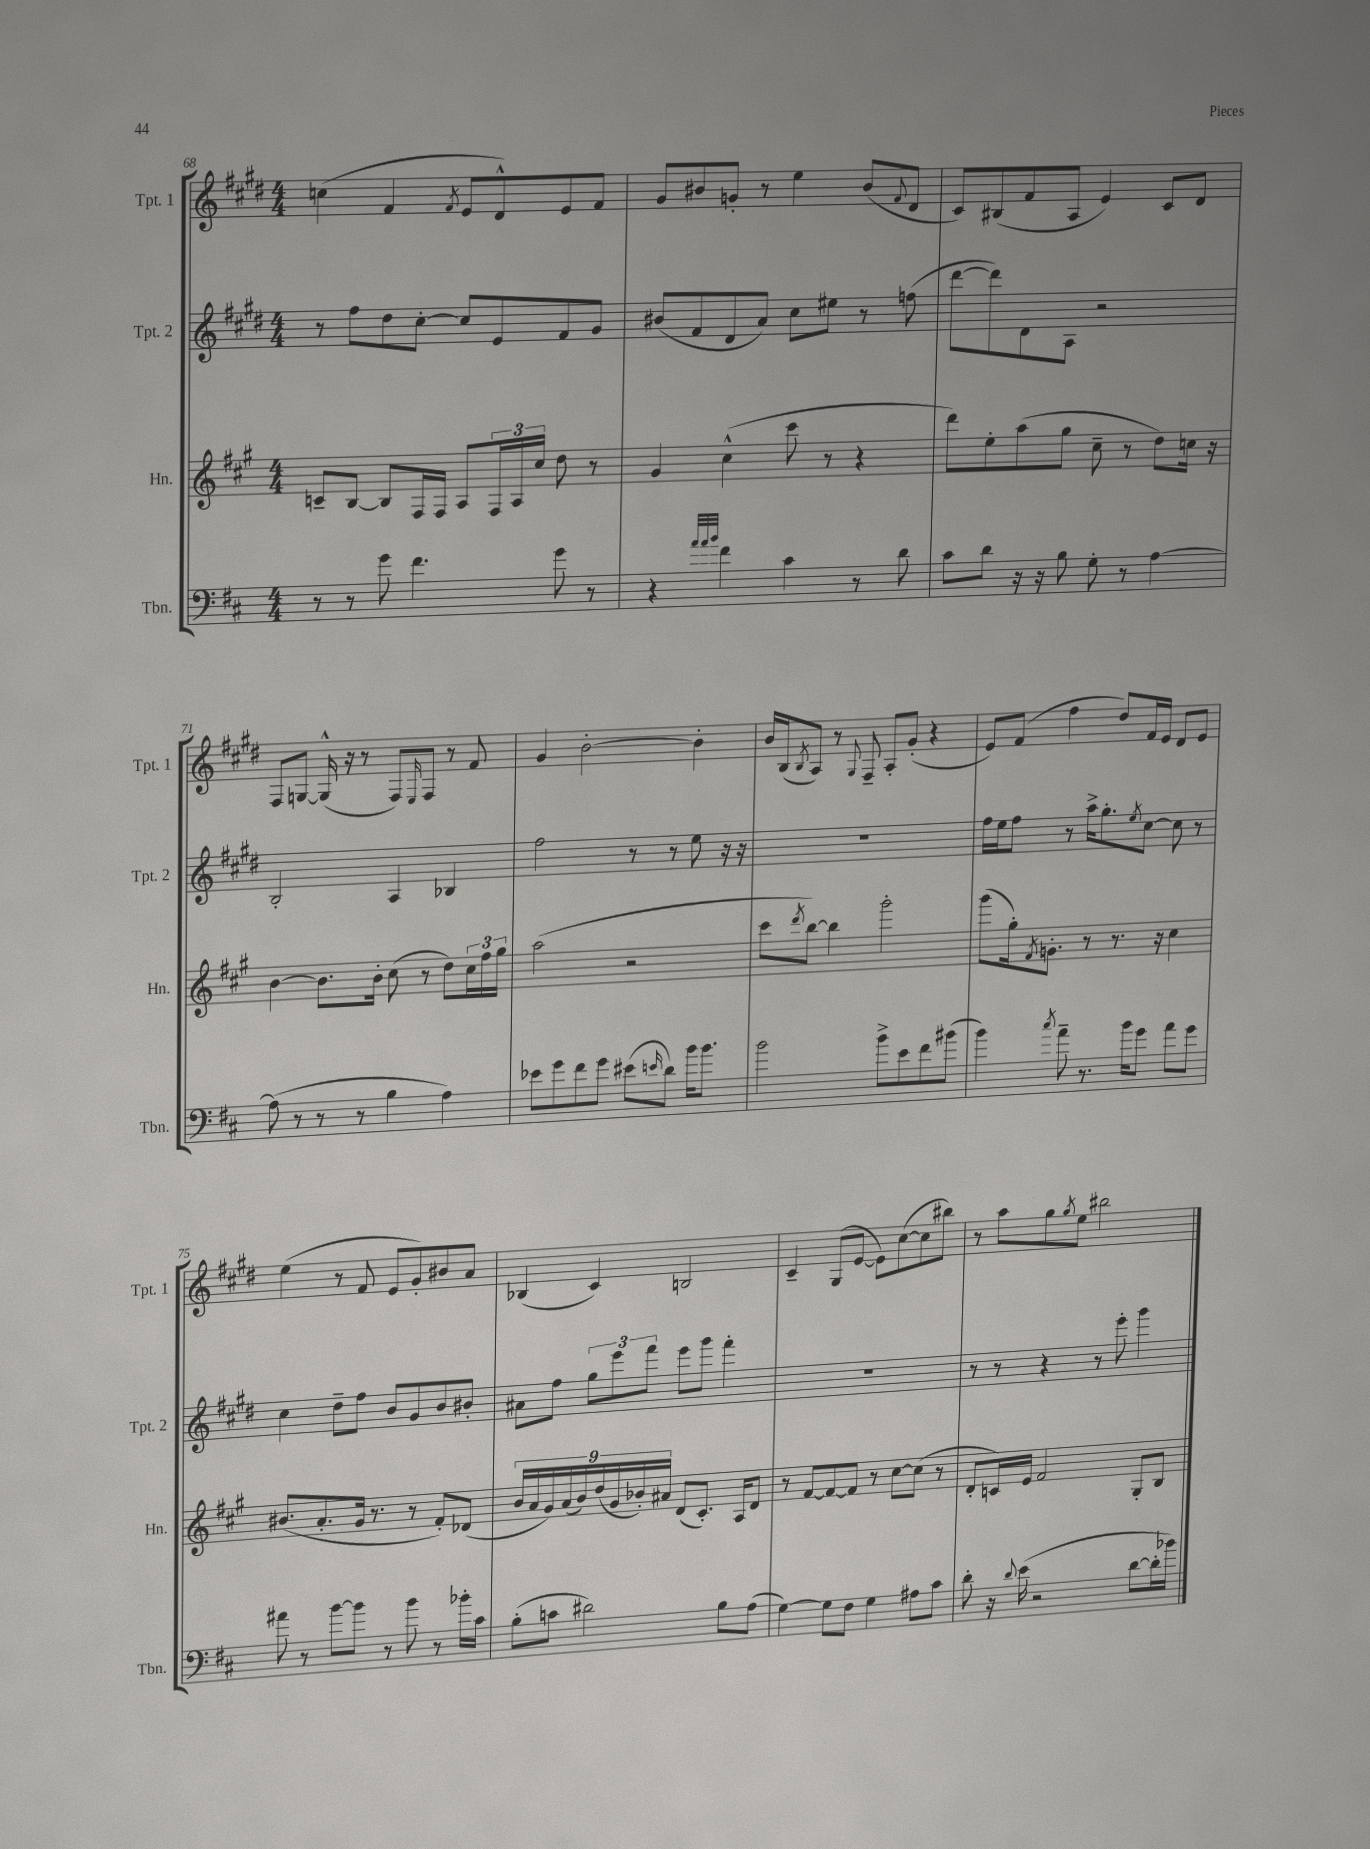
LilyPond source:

<<
\new StaffGroup <<
\new Staff = "s0" \with { instrumentName = "Tpt. 1" shortInstrumentName = "Tpt. 1" } {
    \clef treble \key e \major \numericTimeSignature \time 4/4
    c''4( fis'4 \acciaccatura { fis'8 } e'8 dis'8-^) e'8 fis'8 |
    gis'8 bis'8 g'8-. r8 e''4 bis'8( \appoggiatura { fis'8 } dis'8 |
    cis'8) bis8( fis'8 a8 e'4) cis'8 dis'8 |
    fis8 g8~ g16-^( r16 r8 fis8) \grace { e16 } fis8 r8 fis'8 |
    gis'4 b'2~-. b'4-. |
    b'16 b16( \acciaccatura { b8 } a8) r8 \appoggiatura { gis8 } fis8-- a8-. gis'8-.( r4 |
    e'8) fis'8( fis''4 dis''8) fis'16 e'16 dis'8 e'8 |
    e''4( r8 fis'8 e'8 gis'8-.) bis'8 a'8 |
    bes4( cis'4) b2 |
    cis'4-- gis8( e'8~ e'8) cis''8~( cis''8 bis''8) |
    r8 a''8 gis''8 \acciaccatura { gis''8 } e''8 bis''2 \bar "|." |
}
\new Staff = "s1" \with { instrumentName = "Tpt. 2" shortInstrumentName = "Tpt. 2" } {
    \clef treble \key e \major \numericTimeSignature \time 4/4
    r8 fis''8 dis''8 cis''8~-. cis''8 e'8 fis'8 gis'8 |
    bis'8( fis'8 dis'8 a'8) cis''8 eis''8 r8 f''8( |
    dis'''8~ dis'''8) dis'8 a8 r2 |
    b2-. a4 bes4 |
    fis''2 r8 r8 e''8 r16 r16 |
    R1 |
    fis''16 e''16 fis''8 r8 a''16-> gis''8.-. \acciaccatura { e''8 } cis''8~ cis''8 r8 |
    cis''4 dis''8-- fis''8 b'8 gis'8 b'8 bis'8-. |
    ais'8 fis''8 \tuplet 3/2 { gis''8 e'''8 fis'''8 } e'''8 gis'''8 fis'''4-. |
    R1 |
    r8 r8 r4 r8 e'''8-. gis'''4 \bar "|." |
}
\new Staff = "s2" \with { instrumentName = "Hn." shortInstrumentName = "Hn." } {
    \clef treble \key a \major \numericTimeSignature \time 4/4
    c'8-- b8~ b8 fis16 fis16 a8 \tuplet 3/2 { fis16 a16 cis''16 } d''8 r8 |
    gis'4 cis''4-^( cis'''8 r8 r4 |
    d'''8) e''8-. a''8( gis''8 cis''8-- r8 d''8) c''16 r16 |
    b'4~ b'8. b'16-. cis''8( r8 d''8) \tuplet 3/2 { cis''16 fis''16 gis''16 } |
    a''2( r2 |
    cis'''8 \acciaccatura { d'''8 } b''8~) b''4 gis'''2-. |
    gis'''8( gis''16-.) \acciaccatura { fis'8 } g'8.-. r8 r8. r16 cis''4 |
    bis'8.( a'8.-. gis'16 r8. r8 fis'8-.) des'8( |
    \tuplet 9/8 { b'16 a'16 gis'16) a'16( b'16) d''16( gis'16 bes'16-.) ais'16 } d'8( cis'8.-.) a16 d'8 |
    r8 fis'8~ fis'8~ fis'8 r8 cis''8~ cis''8( r8 |
    d'8-. c'16) e'16 fis'2 gis8-. b8 \bar "|." |
}
\new Staff = "s3" \with { instrumentName = "Tbn." shortInstrumentName = "Tbn." } {
    \clef bass \key d \major \numericTimeSignature \time 4/4
    r8 r8 g'8 fis'4. g'8 r8 |
    r4 \grace { a'32 a'32 b'32 } fis'4 cis'4 r8 d'8 |
    cis'8 d'8 r16 r16 b8 g8-. r8 a4~ |
    a8( r8 r8 r8 b4 a4) |
    ees'8 g'8 fis'8 g'8 eis'8( \grace { e'16 } d'8) b'16 b'8. |
    b'2 b'8-> e'8 fis'8 bis'8( |
    b'4) \acciaccatura { cis''8 } a'8-- r8. b'16 g'8 a'8 g'8 |
    ais'8 r8 b'8~ b'8 r8 b'8 r8 bes'16-. cis'16 |
    b8-.( c'8 dis'2) b8 a8( |
    g4~) g8 fis8 g4 ais8 cis'8 |
    d'8-. r16 \appoggiatura { d'8 } e'16( r2 d'8~ d'16-. bes'16) \bar "|." |
}
>>
>>
\layout { \context { \Score currentBarNumber = #68 } }
